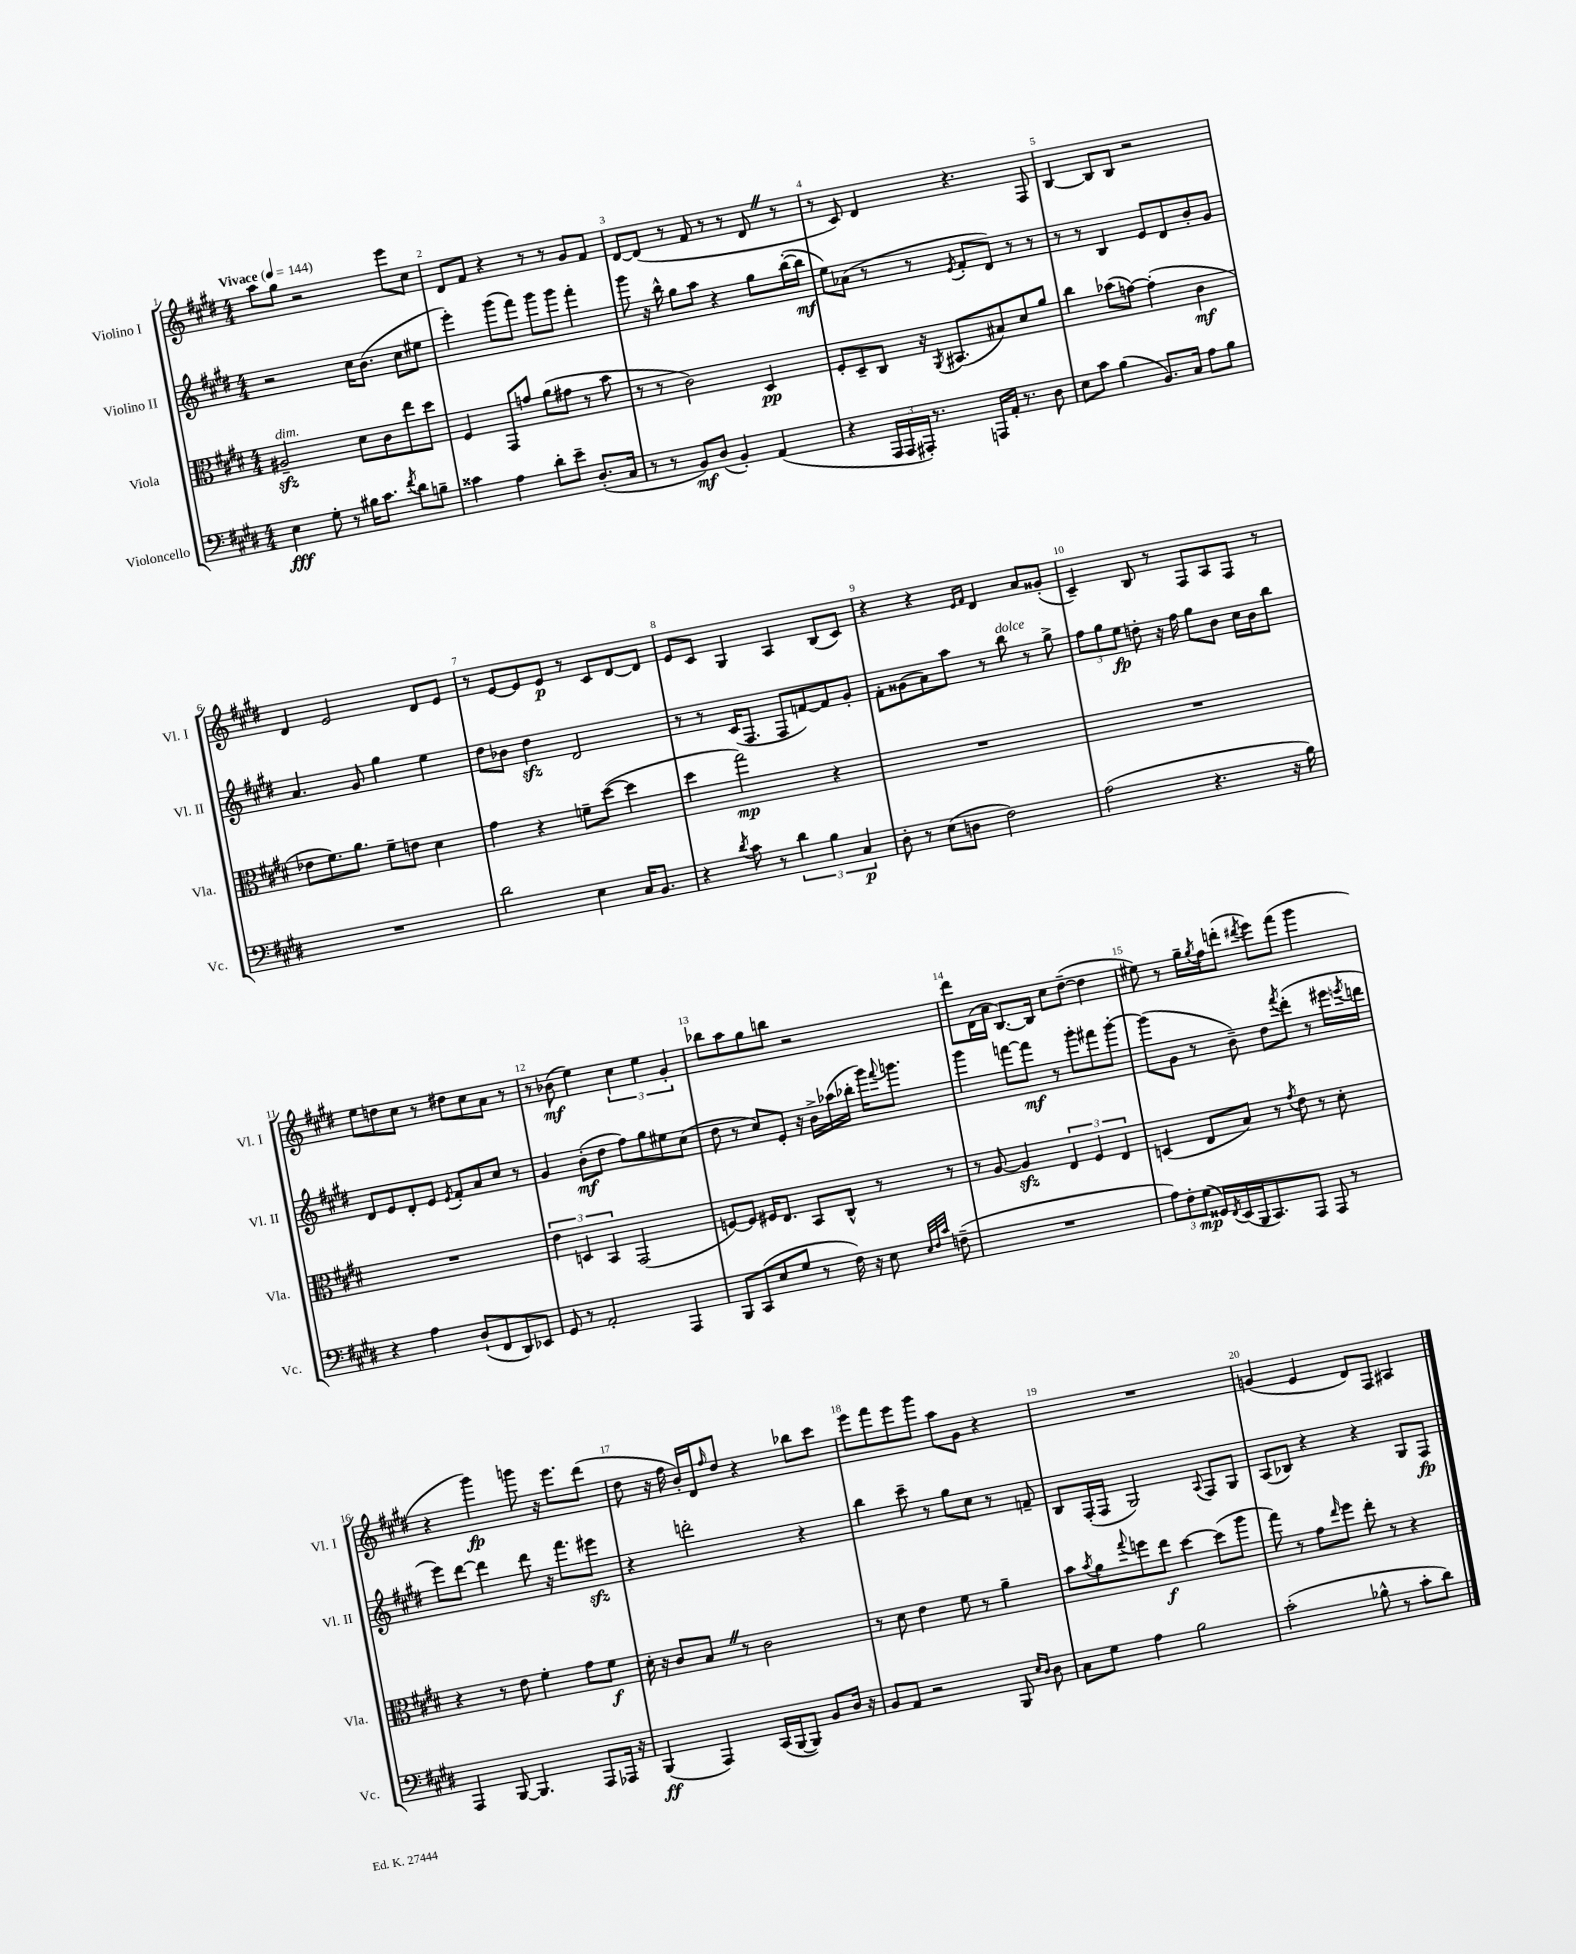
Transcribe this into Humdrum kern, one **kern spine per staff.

**kern	**dynam	**kern	**dynam	**kern	**dynam	**kern	**dynam
*part4	*part4	*part3	*part3	*part2	*part2	*part1	*part1
*staff4	*staff4	*staff3	*staff3	*staff2	*staff2	*staff1	*staff1
*I"Violoncello	*	*I"Viola	*	*I"Violino II	*	*I"Violino I	*
*I'Vc.	*	*I'Vla.	*	*I'Vl. II	*	*I'Vl. I	*
*clefF4	*	*clefC3	*	*clefG2	*	*clefG2	*
*k[f#c#g#d#]	*	*k[f#c#g#d#]	*	*k[f#c#g#d#]	*	*k[f#c#g#d#]	*
*M4/4	*	*M4/4	*	*M4/4	*	*M4/4	*
*MM144	*	*MM144	*	*MM144	*	*MM144	*
=1	=1	=1	=1	=1	=1	=1	=1
!	!	!	!	!	!	!LO:TX:a:B:t=Vivace	!
!	!	!LO:TX:a:i:t=dim.	!	!	!	!	!
4E\	fff	2A#Xzz~/	.	2r	.	8aa\L	.
.	.	.	.	.	.	8gg#\J	.
8G#'\	.	.	.	.	.	2r	.
8r	.	.	.	.	.	.	.
16B#X\KL	.	8d#\L	.	16cc#\KL	.	.	.
8.c#\J	.	.	.	(8.b\J	.	.	.
.	.	8c#\	.	.	.	.	.
8qf#/	.	.	.	.	.	.	.
8d#\L	.	8ee\	.	8cc#\L	.	8eee\L	.
8Bn~\J	.	8dd#\J	.	8ee#X\J	.	8cc#\J	.
=2	=2	=2	=2	=2	=2	=2	=2
4c##X\	.	4F#/	.	4eee'\)	.	8d#/L	.
.	.	.	.	.	.	8f#/J	.
4A\	.	8GG#/L	.	(8ggg#\L	.	4r	.
.	.	8gn/J	.	8fff#\J)	.	.	.
8d#'\L	.	(8a\L	.	8ggg#\L	.	8r	.
8e~\J	.	8g#X\J	.	8ggg#\J	.	8r	.
(8.D#'/L	.	8r	.	4fff#'\	.	8g#/L	.
.	.	8b\	.	.	.	8f#/J	.
16C#/Jk	.	.	.	.	.	.	.
=3	=3	=3	=3	=3	=3	=3	=3
8r	.	8r	.	8ggg#\	.	[8d#/L	.
8r	.	8r	.	16r	.	(8d#/J]	.
.	.	.	.	16bb^^\	.	.	.
8BB/L)	mf	2c#\)	.	8gg#\L	.	8r	.
(8D#/J	.	.	.	8aa\J	.	8f#/	.
4BB'/)	.	.	.	4r	.	8r	.
.	.	.	.	.	.	8r	.
(4AA/	.	4D#/	pp	8gg#\L	.	8d#Z/	.
.	.	.	.	([16bb'\L	.	8r	.
.	.	.	.	16bb\JJ]	mf	.	.
=4	=4	=4	=4	=4	=4	=4	=4
4r	.	8F#'/L	.	8ee\L)	.	8r	.
.	.	8D#~/	.	(8a-X\J	.	8c#/)	.
24AAA/LL	.	8C#/J	.	8r	.	4d#/	.
24AAA/	.	.	.	.	.	.	.
24AAA#X'/JJ)	.	.	.	.	.	.	.
8.r	.	16r	.	8r	.	.	.
.	.	8qAA/	.	.	.	.	.
.	.	(8.BB#X/L	.	.	.	.	.
.	.	.	.	8qe/	.	.	.
.	.	.	.	8f#'/L	.	4.r	.
16AAAn/LL	.	.	.	.	.	.	.
16AA'/JJ	.	8B#X/)	.	8d#/J)	.	.	.
8.r	.	.	.	.	.	.	.
.	.	8d#/	.	8r	.	.	.
8D#\	.	8a/J	.	8r	.	8F#/	.
=5	=5	=5	=5	=5	=5	=5	=5
8E\L	.	4cc#\	.	8r	.	[4B/	.
8c#\J	.	.	.	8r	.	.	.
(4B\	.	(8b-X\L	.	4B/	.	8B/L]	.
.	.	[8gn\J)	.	.	.	8B/J	.
8.BB/L)	.	(4g'\]	.	8e/L	.	2r	.
.	.	.	.	8d#/	.	.	.
16C#/Jk	.	.	.	.	.	.	.
8A\L	.	4c#\	mf	8b'/	.	.	.
8B\J	.	.	.	8g#/J	.	.	.
!!LO:LB:g=z
=6	=6	=6	=6	=6	=6	=6	=6
1r	.	8e-X\L	.	4.a/	.	4d#/	.
.	.	8.f#\)	.	.	.	.	.
.	.	.	.	.	.	2e/	.
.	.	8.a\J	.	.	.	.	.
.	.	.	.	8g#/	.	.	.
.	.	8f#~\L	.	4gg#\	.	.	.
.	.	8en\J	.	.	.	.	.
.	.	4d#\	.	4ee\	.	8d#/L	.
.	.	.	.	.	.	8e/J	.
=7	=7	=7	=7	=7	=7	=7	=7
2d#\	.	4g#\	.	8dd#\L	.	8r	.
.	.	.	.	8b-X\J	.	[8e/L	.
.	.	4r	.	4dd#zz\	.	8e/]	.
.	.	.	.	.	.	8e/J	p
4E\	.	8fn~\L	.	2d#/	.	8r	.
.	.	([8dd#\J	.	.	.	8c#/L	.
16C#/KL	.	4dd#\]	.	.	.	[8d#/	.
8.BB/J	.	.	.	.	.	.	.
.	.	.	.	.	.	8d#/J]	.
=8	=8	=8	=8	=8	=8	=8	=8
4r	.	4dd#\	.	8r	.	8e/L	.
.	.	.	.	8r	.	8c#/J	.
8qd#/	.	.	.	.	.	.	.
8c#\	.	2gg#\)	mp	(16c#/KL	.	4G#/	.
.	.	.	.	8.F#/J	.	.	.
8r	.	.	.	.	.	.	.
6d#\	.	.	.	8F#/L	.	4A/	.
.	.	.	.	[8fn/)	.	.	.
6B\	.	.	.	.	.	.	.
.	.	4r	.	8f/]	.	(8B/L	.
6C#/	p	.	.	.	.	.	.
.	.	.	.	8g#'/J	.	8c#/J)	.
=9	=9	=9	=9	=9	=9	=9	=9
8D#'\	.	1r	.	8f#'\L	.	4r	.
8r	.	.	.	(8g##X\	.	.	.
(8E\L	.	.	.	8a\)	.	4r	.
8Dn\J	.	.	.	8aa\J	.	.	.
.	.	.	.	.	.	16qqe/LL	.
.	.	.	.	.	.	16qqf#/JJ	.
2F#\)	.	.	.	8r	.	4d#/	.
!	!	!	!	!LO:TX:a:i:t=dolce	!	!	!
.	.	.	.	8bb\	.	.	.
.	.	.	.	8r	.	8a/L	.
.	.	.	.	8gg#^\	.	(8g##X'/J	.
=10	=10	=10	=10	=10	=10	=10	=10
(2A\	.	1r	.	12ff#\L	.	4c#~/)	.
.	.	.	.	12gg#\	.	.	.
.	.	.	.	12ee\J	fp	.	.
.	.	.	.	8ddn'\	.	8B/	.
.	.	.	.	16r	.	8r	.
.	.	.	.	16ff#\	.	.	.
4.r	.	.	.	8gg#\L	.	8F#/L	.
.	.	.	.	8b\J	.	8A/	.
.	.	.	.	16cc#\LL	.	8F#/J	.
.	.	.	.	16b\J	.	.	.
16r	.	.	.	8bb\J	.	8r	.
16B\)	.	.	.	.	.	.	.
!!LO:LB:g=z
=11	=11	=11	=11	=11	=11	=11	=11
4r	.	1r	.	8d#/L	.	8ee\L	.
.	.	.	.	8e/	.	8ddn\	.
4A\	.	.	.	8d#'/	.	8cc#\J	.
.	.	.	.	8e/J	.	8r	.
.	.	.	.	8qe/	.	.	.
(8D#`/L	.	.	.	8f#'/L	.	8dd#X\L	.
8FF#/	.	.	.	8a/	.	8cc#\	.
8DD#/)	.	.	.	8cc#/J	.	8a\J	.
8EE-X/J	.	.	.	8r	.	8r	.
=12	=12	=12	=12	=12	=12	=12	=12
8GG#/	.	6e\	.	4g#/	.	8r	.
8r	.	.	.	.	.	(8b-X\	mf
.	.	6Dn/	.	.	.	.	.
2AA'/	.	.	.	(8b'\L	mf	4ee\)	.
.	.	6BB/	.	.	.	.	.
.	.	.	.	8dd#\J	.	.	.
.	.	(2GG#/	.	8ff#\L)	.	6cc#\	.
.	.	.	.	8gg#\	.	.	.
.	.	.	.	.	.	6ee\	.
4AAA/	.	.	.	8ee#X\	.	.	.
.	.	.	.	.	.	6g#'/	.
.	.	.	.	(8cc#\J	.	.	.
=13	=13	=13	=13	=13	=13	=13	=13
8BBB/L	.	[8Fn/L)	.	8dd#\	.	8bb-X\L	.
(8CC#/	.	8F/J]	.	8r	.	8aa\	.
8E/	.	16F#X/KL	.	8cc#/L)	.	8gg#\	.
.	.	8.E/J	.	.	.	.	.
8G#/J	.	.	.	8e'/J	.	8bbn\J	.
8r	.	8BB/L	.	16r	.	2r	.
.	.	.	.	16b^\LL	.	.	.
16F#\)	.	8C#^^/J	.	(16aa-X\	.	.	.
16r	.	.	.	16bb-X'\JJ	.	.	.
8E\	.	8r	.	16ggg#\KL)	.	.	.
.	.	.	.	8qqfff#/	.	.	.
.	.	.	.	8.gggn\J	.	.	.
32qqE/LLL	.	.	.	.	.	.	.
32qqF#/	.	.	.	.	.	.	.
32qqc#/JJJ	.	.	.	.	.	.	.
(8Fn~\	.	8r	.	.	.	.	.
=14	=14	=14	=14	=14	=14	=14	=14
1r	.	8r	.	4ggg#\	.	8ddd#\L	.
.	.	[8A/	.	.	.	(16d#\L	.
.	.	.	.	.	.	16a\JJ	.
.	.	4Azz/]	.	[8fffn\L	.	[8.B/L)	.
.	.	.	.	8fff\J]	mf	.	.
.	.	.	.	.	.	16B/Jk]	.
.	.	6E/	.	8r	.	8cc#\L	.
.	.	.	.	8ggg#'\L	.	([8dd#~\J	.
.	.	6F#/	.	.	.	.	.
.	.	.	.	8fff#X\	.	4dd#\]	.
.	.	6E/	.	.	.	.	.
.	.	.	.	[8ggg#'\J	.	.	.
=15	=15	=15	=15	=15	=15	=15	=15
12A\L)	.	(4Dn/	.	(8ggg#\L]	.	8ee#X\)	.
12F#'\	.	.	.	.	.	.	.
.	.	.	.	8g#\J	.	8r	.
(12G#\J	mp	.	.	.	.	.	.
16GG##X/LL)	.	8E/L	.	8r	.	16gg#~\LL	.
8qFF#/	.	.	.	.	.	8qgg#/	.
(16EE/	.	.	.	.	.	16ff#\J	.
16BBB/J	.	8B/J)	.	8b~\)	.	(8dddn'\J	.
8.CC#/)	.	.	.	.	.	.	.
.	.	.	.	.	.	8qddd#X/	.
.	.	8r	.	8dd#\L	.	8eee\L)	.
.	.	8qg#/	.	8qfff#/	.	.	.
8AAA/J	.	8e\	.	(8ddd#'\J	.	(8fff#\J	.
8AAA/	.	8r	.	8r	.	4ggg#\	.
8r	.	8d#'\	.	16eee#X\LL	.	.	.
.	.	.	.	8qeeen/	.	.	.
.	.	.	.	16dddn\JJ	.	.	.
!!LO:LB:g=z
=16	=16	=16	=16	=16	=16	=16	=16
4AAA/	.	4r	.	8eee\L)	.	4r	.
.	.	.	.	[8ddd#\J	.	.	.
[8BBB/	.	8r	.	4ddd#\]	.	4ggg#\)	fp
4.BBB/]	.	8e\	.	.	.	.	.
.	.	4f#'\	.	8ddd#\	.	8gggn\	.
.	.	.	.	16r	.	16r	.
.	.	.	.	8.fff#\L	.	8.eee\L	.
8AAA/L	.	8g#\L	.	.	.	.	.
16AAA-X/Jk	.	8f#\J	f	8eee#Xzz\J	.	(8ddd#\J	.
16r	.	.	.	.	.	.	.
=17	=17	=17	=17	=17	=17	=17	=17
(4BBB/	ff	16d#'\	.	4r	.	8dd#\	.
.	.	16r	.	.	.	.	.
.	.	8c#/L	.	.	.	16r	.
.	.	.	.	.	.	16ff#\	.
4AAA/)	.	8BZ/J	.	2dddn'\	.	16b'/LL)	.
.	.	.	.	.	.	16d#/J	.
.	.	.	.	.	.	16qqff#/	.
.	.	8r	.	.	.	8dd#/J	.
(16CC#/LL	.	2c#\	.	.	.	4r	.
[16BBB/J	.	.	.	.	.	.	.
8BBB/J])	.	.	.	.	.	.	.
8BB/L	.	.	.	4r	.	8bb-X\L	.
16D#/Jk	.	.	.	.	.	8ccc#\J	.
16r	.	.	.	.	.	.	.
=18	=18	=18	=18	=18	=18	=18	=18
8BB/L	.	8r	.	4bb\	.	8eee\L	.
8AA/J	.	8d#\	.	.	.	8fff#\	.
2r	.	4e\	.	8ccc#~\	.	8eee\	.
.	.	.	.	8r	.	8ggg#\J	.
.	.	8f#\	.	8gg#\L	.	8aa\L	.
.	.	8r	.	8cc#\J	.	8g#\J	.
8BBB/	.	4a~\	.	8r	.	4r	.
16qqE/LL	.	.	.	.	.	.	.
16qqD#/JJ	.	.	.	.	.	.	.
8D#\	.	.	.	8fn~/	.	.	.
=19	=19	=19	=19	=19	=19	=19	=19
8C#\L	.	8b\L	.	8B/L	.	1r	.
.	.	8qb/	.	.	.	.	.
8G#\J	.	8a\	.	(16F#'/L	.	.	.
.	.	.	.	16F#/JJ	.	.	.
.	.	8qqgg#/	.	.	.	.	.
4A\	.	8ffn\	.	2G#/)	.	.	.
.	.	8ee\J	f	.	.	.	.
2B\	.	[4dd#\	.	.	.	.	.
.	.	.	.	8qqA/	.	.	.
.	.	(8dd#\L]	.	8F#/L	.	.	.
.	.	8aa\J	.	8G#/J	.	.	.
=20	=20	=20	=20	=20	=20	=20	=20
(2c#'\	.	8gg#\)	.	(8A/L	.	(4gn/	.
.	.	8r	.	8B-X/J)	.	.	.
.	.	8g#\L	.	4r	.	4e/	.
.	.	16qqee/	.	.	.	.	.
.	.	8ff#\J	.	.	.	.	.
8B-X^^\	.	8ee'\	.	4r	.	8d#/L)	.
8r	.	8r	.	.	.	8F#/J	.
8c#'\L	.	4r	.	8G#/L	.	4A#X/	.
8d#\J)	.	.	.	8F#/J	fp	.	.
==	==	==	==	==	==	==	==
*-	*-	*-	*-	*-	*-	*-	*-
